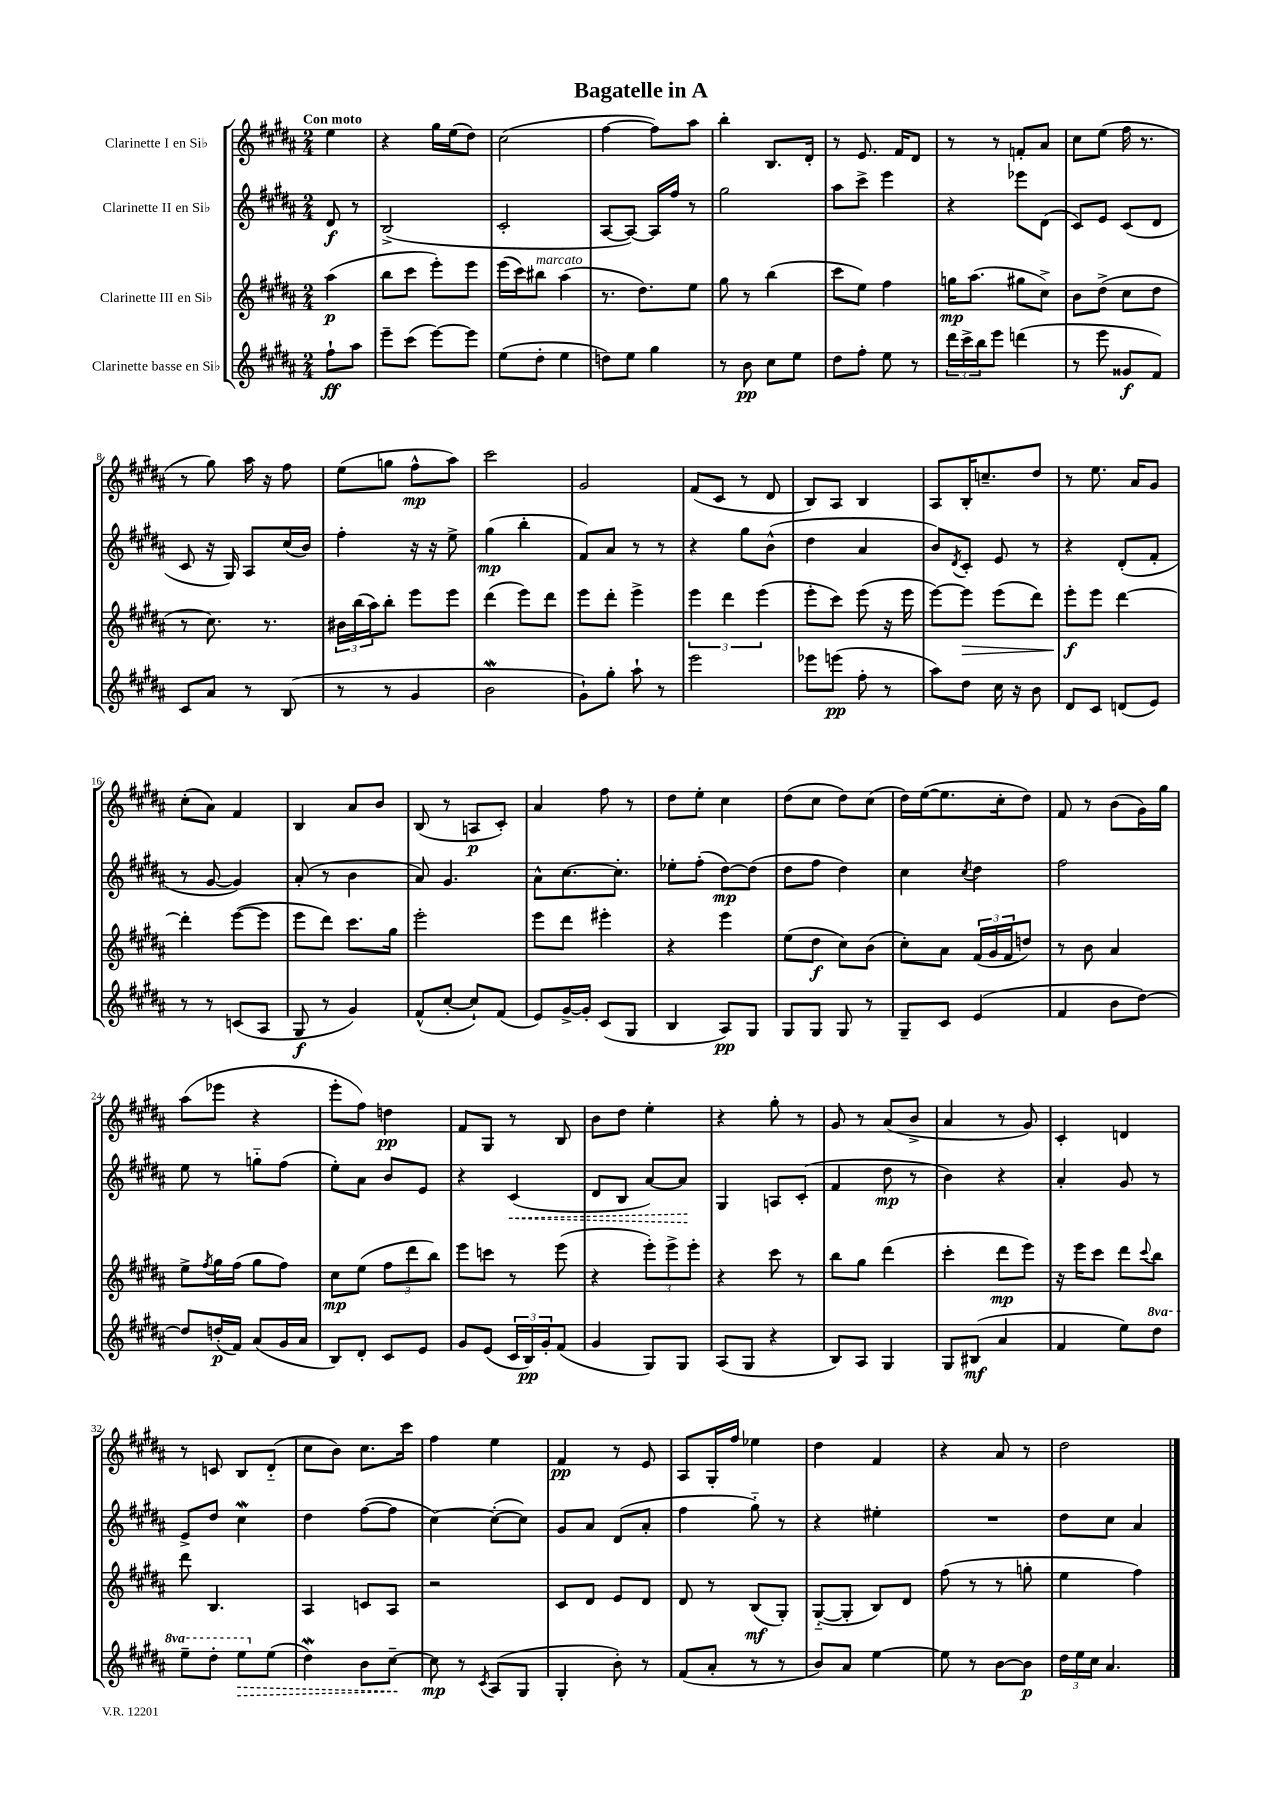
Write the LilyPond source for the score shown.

\header { title = "Bagatelle in A" }
<<
\new StaffGroup <<
\new Staff = "s0" \with { instrumentName = "Clarinette I en Sib" } {
    \clef treble \key b \major \numericTimeSignature \time 2/4 \partial 4 \tempo "Con moto"
    e''4 |
    r4 gis''16 e''16( dis''8) |
    cis''2( |
    fis''4~ fis''8) ais''8 |
    b''4-. b8. dis'16-. |
    r8 e'8. fis'16 dis'8 |
    r8 r8 f'8-. ais'8 |
    cis''8 e''8( fis''16 r8. |
    r8 gis''8) ais''16 r16 fis''8 |
    e''8( g''8 fis''8-^\mp ais''8) |
    cis'''2 |
    gis'2 |
    fis'8( cis'8 r8 dis'8 |
    b8) ais8 b4 |
    ais8 b16-. c''8.-- dis''8 |
    r8 e''8. ais'16 gis'8 |
    cis''8-.( ais'8) fis'4 |
    b4 ais'8 b'8 |
    b8( r8 a8\p cis'8-.) |
    ais'4 fis''8 r8 |
    dis''8 e''8-. cis''4 |
    dis''8( cis''8 dis''8) cis''8( |
    dis''16) e''16~( e''8. cis''16-. dis''8) |
    fis'8 r8 b'8( gis'16) gis''16 |
    ais''8( ees'''8 r4 |
    e'''8-. fis''8) d''4\pp |
    fis'8 gis8 r8 b8 |
    b'8 dis''8 e''4-. |
    r4 gis''8-. r8 |
    gis'8 r8 ais'8( b'8-> |
    ais'4 r8 gis'8) |
    cis'4-. d'4 |
    r8 c'8 b8 dis'8-_( |
    cis''8 b'8) cis''8. cis'''16 |
    fis''4 e''4 |
    fis'4\pp r8 e'8 |
    ais8 gis16-. fis''16 ees''4 |
    dis''4 fis'4 |
    r4 ais'8 r8 |
    dis''2 \bar "|." |
}
\new Staff = "s1" \with { instrumentName = "Clarinette II en Sib" } {
    \clef treble \key b \major \numericTimeSignature \time 2/4 \partial 4
    dis'8\f r8 |
    b2->( |
    cis'2-. |
    ais8~ ais8~) ais16 fis''16 r8 |
    gis''2 |
    ais''8 cis'''8-> e'''4 |
    r4 ees'''8 dis'8( |
    cis'8) e'8 cis'8( dis'8 |
    cis'8 r16 gis16) ais8 cis''16( b'16) |
    fis''4-. r16 r16 e''8-> |
    gis''4\mp( b''4-. |
    fis'8) ais'8 r8 r8 |
    r4 gis''8 b'8-^( |
    dis''4 ais'4 |
    b'8) \acciaccatura { dis'8 } cis'8-. e'8 r8 |
    r4 dis'8-.( fis'8-. |
    r8 gis'8~ gis'4) |
    ais'8-.( r8 b'4 |
    ais'8) gis'4. |
    ais'8-^ cis''8.~ cis''8.-. |
    ees''8-. fis''8-.( dis''8~\mp) dis''8( |
    dis''8 fis''8 dis''4) |
    cis''4 \acciaccatura { cis''8 } dis''4 |
    fis''2 |
    e''8 r8 g''8-_ fis''8( |
    e''8-.) ais'8 b'8 e'8 |
    r4 \once \override Hairpin.style = #'dashed-line cis'4\<( |
    dis'8 b8 ais'8~) ais'8\! |
    gis4 a8 cis'8-.( |
    fis'4 dis''8\mp r8 |
    b'4) r4 |
    ais'4-. gis'8 r8 |
    e'8-> dis''8 cis''4\mordent |
    dis''4 fis''8~( fis''8 |
    cis''4~) cis''8~-.( cis''8) |
    gis'8 ais'8 dis'8( ais'8-. |
    fis''4 gis''8-_) r8 |
    r4 eis''4-. |
    R2 |
    dis''8 cis''8 ais'4 \bar "|." |
}
\new Staff = "s2" \with { instrumentName = "Clarinette III en Sib" } {
    \clef treble \key b \major \numericTimeSignature \time 2/4 \partial 4
    ais''4\p( |
    b''8 cis'''8 e'''8-.) e'''8 |
    e'''16( cis'''16) bis''8^\markup { \italic "marcato" } ais''4( |
    r8. dis''8.) e''8 |
    gis''8 r8 b''4( |
    cis'''8 e''8) fis''4 |
    g''16\mp ais''8.( gis''8 cis''8->) |
    b'8 dis''8->( cis''8 dis''8 |
    r8 cis''8.) r8. |
    \tuplet 3/2 { bis'16 b''16( ais''16) } b''8-. e'''8 e'''8 |
    dis'''4( e'''8) dis'''8 |
    e'''8 dis'''8-. e'''4-> |
    \tuplet 3/2 { e'''4 dis'''4 e'''4( } |
    e'''8-. cis'''8) e'''8( r16 e'''16 |
    e'''8~) e'''8\> e'''8( dis'''8) |
    e'''8-.\f\! e'''8 dis'''4~ |
    dis'''4-. e'''8~( e'''8 |
    e'''8 dis'''8) cis'''8. gis''16 |
    e'''2-. |
    e'''8 dis'''8 eis'''4-. |
    r4 e'''4 |
    e''8( dis''8\f cis''8) b'8( |
    cis''8-.) ais'8 \tuplet 3/2 { fis'16( gis'16 fis'16 } d''8) |
    r8 b'8 ais'4 |
    e''8-> \acciaccatura { fis''8 } gis''16 fis''16( gis''8 fis''8) |
    cis''8\mp e''8( \tuplet 3/2 { fis''8 dis'''8 b''8) } |
    e'''8 c'''8 r8 e'''8( |
    r4 \tuplet 3/2 { e'''8-.) e'''8-> e'''8-. } |
    r4 cis'''8 r8 |
    b''8 gis''8 dis'''4( |
    cis'''4-. dis'''8\mp e'''8) |
    r16 e'''16 cis'''8 dis'''8 \appoggiatura { cis'''8 } b''8 |
    dis'''8 b4. |
    ais4 c'8 ais8 |
    r2 |
    cis'8 dis'8 e'8 dis'8 |
    dis'8 r8 b8\mf( gis8-.) |
    gis8~-_( gis8-. b8) dis'8 |
    fis''8( r8 r8 g''8-. |
    e''4 fis''4) \bar "|." |
}
\new Staff = "s3" \with { instrumentName = "Clarinette basse en Sib" } {
    \clef treble \key b \major \numericTimeSignature \time 2/4 \set Staff.ottavationMarkups = #ottavation-simple-ordinals \partial 4
    fis''8-!\ff ais''8 |
    e'''8-- cis'''8( e'''8~) e'''8 |
    e''8( dis''8-. e''4 |
    d''8) e''8 gis''4 |
    r8 b'8\pp cis''8 e''8 |
    dis''8 fis''8-. e''8 r8 |
    \tuplet 3/2 { dis'''16 cis'''16-> b''16 } e'''8 d'''4( |
    r8 e'''8 gisis'8\f fis'8) |
    cis'8 ais'8 r8 b8( |
    r8 r8 gis'4 |
    b'2\mordent |
    gis'8-!) gis''8-. ais''8-! r8 |
    e'''2 |
    ees'''8 e'''8\pp( fis''8-. r8 |
    ais''8) dis''8 cis''16 r16 b'8 |
    dis'8 cis'8 d'8( e'8) |
    r8 r8 c'8( ais8 |
    gis8\f r8 gis'4) |
    fis'8-^( cis''8~-. cis''8-!) fis'8( |
    e'8) gis'16~-> gis'16-. cis'8( gis8 |
    b4 ais8\pp) gis8 |
    gis8 gis8 gis8 r8 |
    gis8-- cis'8 e'4( |
    fis'4 b'8 dis''8~) |
    dis''8 d''16-.\p( fis'16) ais'8( gis'16 ais'16 |
    b8) dis'8-. cis'8 e'8 |
    gis'8 e'8( \tuplet 3/2 { cis'16 b16\pp) gis'16-. } fis'8( |
    gis'4 gis8) gis8 |
    ais8( gis8 r4 |
    b8) ais8 gis4 |
    gis8 bis8\mf( ais'4 |
    fis'4 e''8) \ottava #1 dis'''8 |
    e'''8-- dis'''8-. \once \override Hairpin.style = #'dashed-line e'''8\> \ottava #0 e''8( |
    dis''4\mordent) b'8 cis''8~--\! |
    cis''8\mp r8 \acciaccatura { cis'8 } ais8( gis8 |
    gis4-. b'8-.) r8 |
    fis'8( ais'8-. r8 r8 |
    b'8) ais'8 e''4~ |
    e''8 r8 b'8~ b'8\p |
    \tuplet 3/2 { dis''16 e''16 cis''16 } ais'4. \bar "|." |
}
>>
>>
